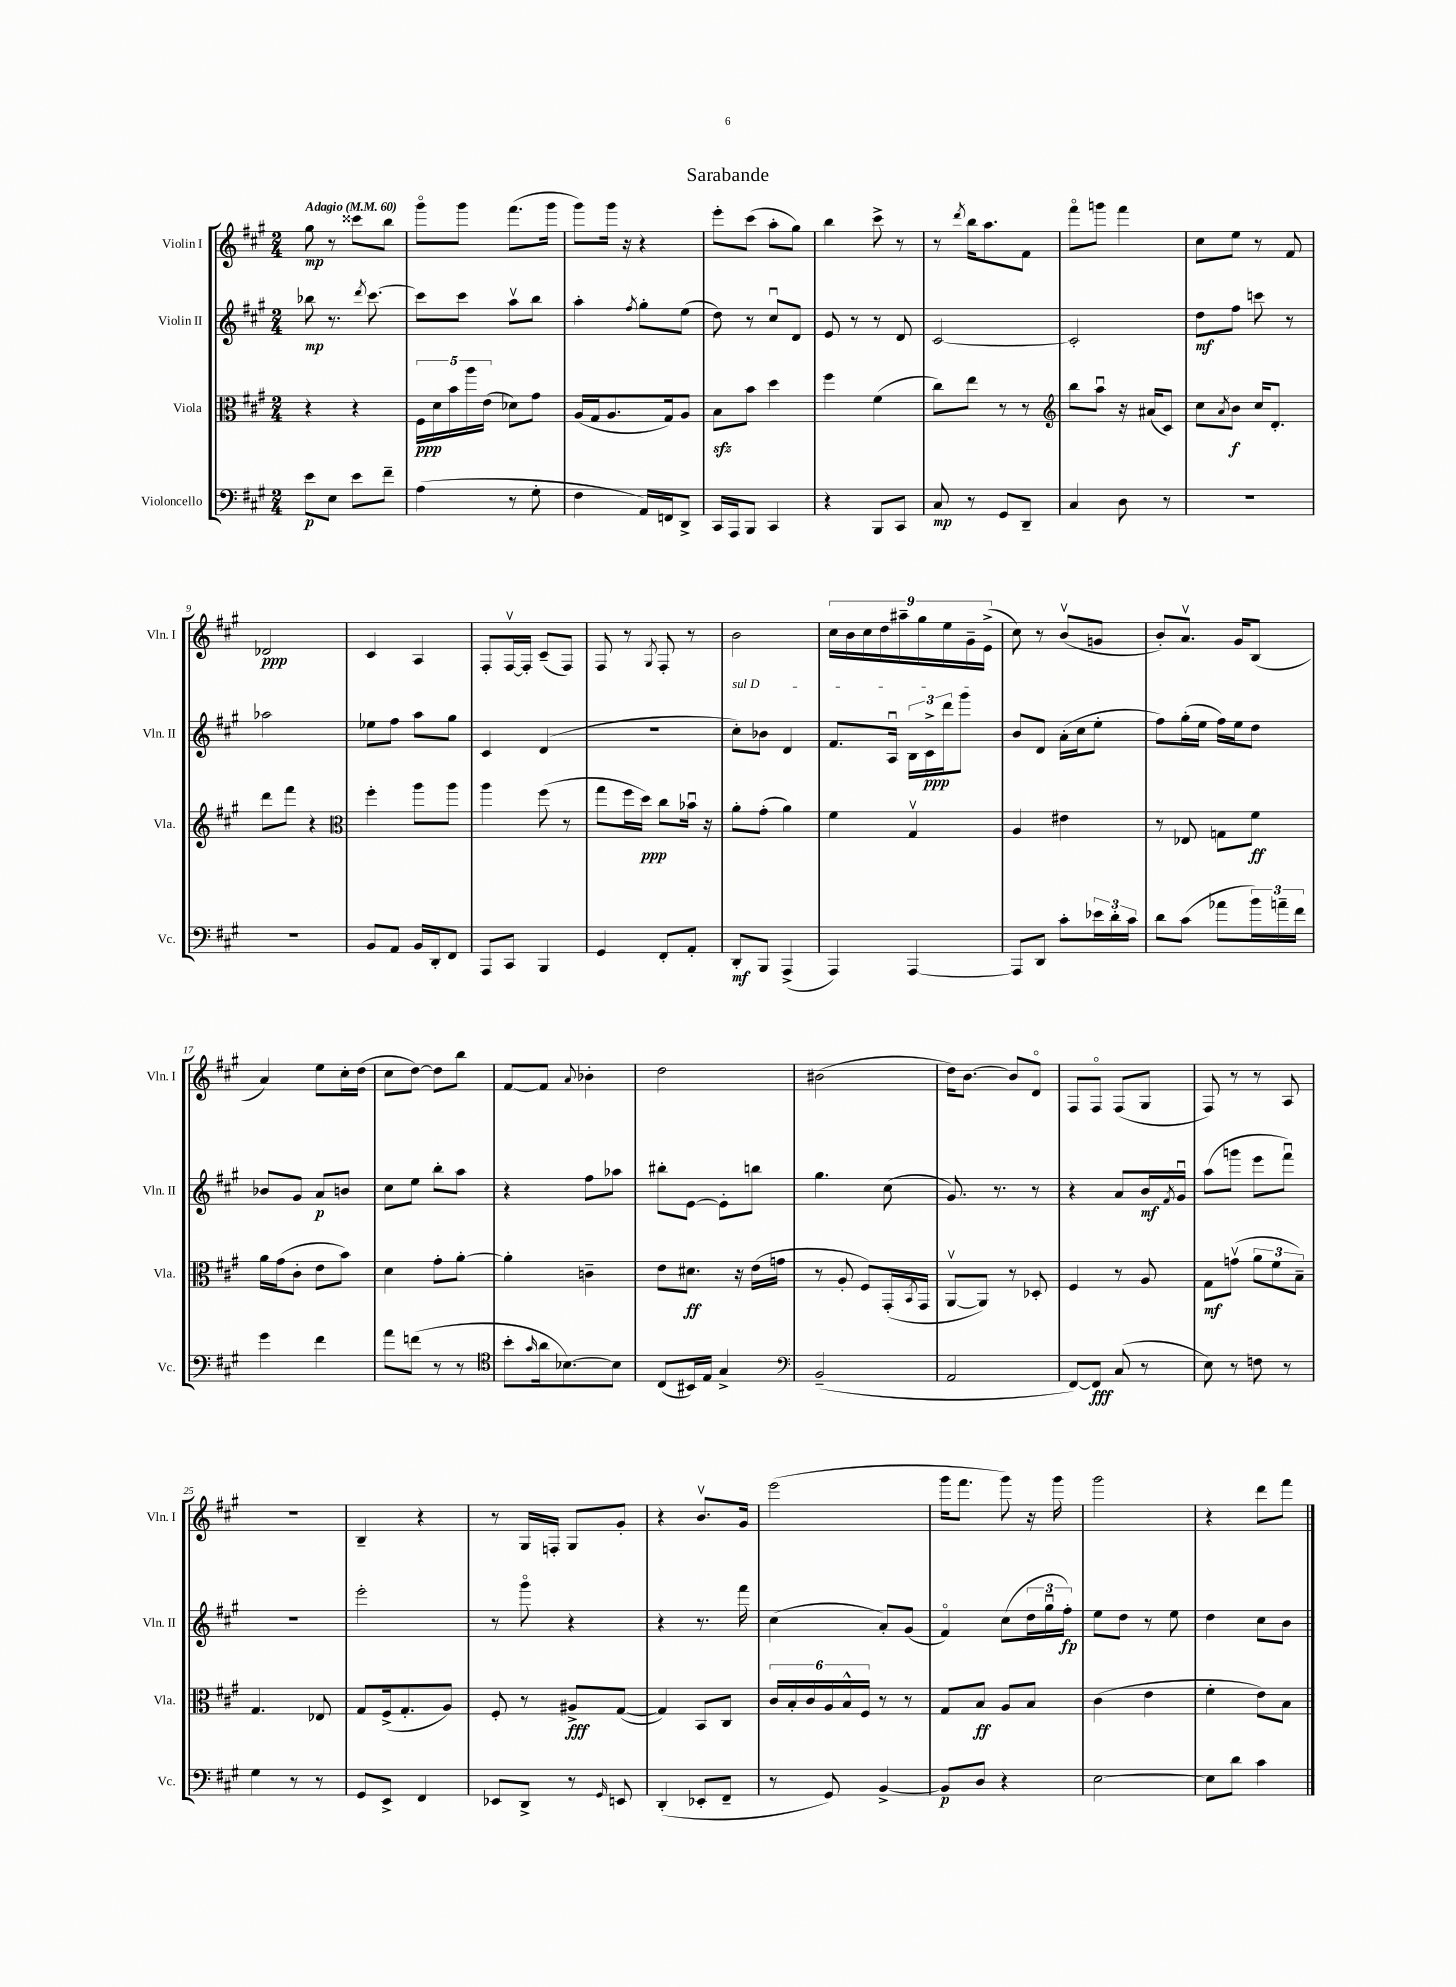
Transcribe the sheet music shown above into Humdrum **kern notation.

**kern	**kern	**kern	**kern
*staff4	*staff3	*staff2	*staff1
*clefF4	*clefC3	*clefG2	*clefG2
*k[f#c#g#]	*k[f#c#g#]	*k[f#c#g#]	*k[f#c#g#]
*M2/4	*M2/4	*M2/4	*M2/4
*MM60	*MM60	*MM60	*MM60
8e	4r	8bb-	8gg#
8E	.	8.r	8r
8e	4r	.	8ccc##
.	.	8qddd	.
.	.	[8.ccc#	.
8f#~	.	.	8bb
=	=	=	=
(4A	20F#	8ccc#]	8ggg#o
.	20d	.	.
.	20b	.	.
.	.	8ccc#	8ggg#
.	20aa	.	.
.	(20e	.	.
8r	8d-)	8aav	(8.fff#
8G#'	8g#	8bb	.
.	.	.	16ggg#
=	=	=	=
4F#	(16A	4aa'	8ggg#)
.	16G#	.	.
.	8.A	.	16ggg#
.	.	.	16r
.	.	8qff#	.
16AA)	.	8gg#'	4r
16FF	16G#)	.	.
8DD^	8A	(8ee	.
=	=	=	=
16CC#	8B	8dd)	8eee'
16AAA	.	.	.
8BBB	8b	8r	(8ccc#
4CC#	4dd	8cc#u	8aa'
.	.	8d	8gg#)
=	=	=	=
4r	4ff#	8e	4bb
.	.	8r	.
8BBB	(4f#	8r	8ccc#^
8CC#	.	8d	8r
=	=	=	=
8C#	8cc#)	[2c#	8r
.	.	.	8qddd
8r	8ee	.	16bb
.	.	.	8.aa
8GG#	8r	.	.
8DD~	8r	.	8f#
=	=	=	=
*	*clefG2	*	*
4C#	8bb	2c#']	8fff#o
.	8aau	.	8ggg
8D	16r	.	4fff#
.	(16a#	.	.
8r	8c#)	.	.
=	=	=	=
2r	8cc#	8dd	8cc#
.	8qa	.	.
.	8b	8ff#	8ee
.	16cc#	8ccc	8r
.	8.d'	.	.
.	.	8r	8f#
=	=	=	=
2r	8ddd	2aa-	2d-
.	8fff#	.	.
.	4r	.	.
=	=	=	=
*	*clefC3	*	*
8BB	4ff#'	8ee-	4c#
8AA	.	8ff#	.
16BB	8aa	8aa	4A
16DD'	.	.	.
8FF#	8aa	8gg#	.
=	=	=	=
8AAA	4aa	4c#	8F#'
8CC#	.	.	[16F#v
.	.	.	16F#']
4BBB	(8ff#	(4d	(8c#~
.	8r	.	8F#)
=	=	=	=
4GG#	8gg#	2r	8F#
.	16ff#	.	8r
.	16dd)	.	.
.	.	.	8qG#
8FF#'	8cc#	.	8F#'
8AA'	16b-u	.	8r
.	16r	.	.
=	=	=	=
8DD'	8a'	8cc#')	2b
8BBB	(8g#'	8b-	.
(4AAA^	4a)	4d	.
=	=	=	=
4AAA)	4f#	8.f#	18cc#
.	.	.	18b
.	.	.	18cc#
.	.	.	18dd
.	.	16Au	.
.	.	.	18aa#~
[4AAA	4G#v	24B	.
.	.	.	18gg#
.	.	24c#^	.
.	.	24ddd	18ee
.	.	8ggg#	.
.	.	.	18g#~
.	.	.	(18e^
=	=	=	=
8AAA]	4A	8b	8cc#)
8DD	.	8d	8r
8c#'	4e#	(16a'	(8bv
.	.	16cc#	.
24e-	.	8ee'	8g
24d'	.	.	.
24c#	.	.	.
=	=	=	=
8d	8r	8ff#)	8b')
(8c#	8E-	(16gg#'	8.av
.	.	16ee	.
8a-	8G	16ff#)	.
.	.	16ee	16g#
24b)	8f#	8dd	(8B
24a~	.	.	.
24f#	.	.	.
=	=	=	=
4g#	16a	8b-	4a)
.	(16g#	.	.
.	8c#'	8g#	.
4f#	8e	8a	8ee
.	8b)	8b	16cc#'
.	.	.	(16dd
=	=	=	=
8a	4d	8cc#	8cc#
(8f	.	8ee	[8dd)
8r	8g#'	8bb'	8dd]
8r	[8a'	8aa	8bb
=	=	=	=
*clefC4	*	*	*
8b'	4a']	4r	[8f#
16qqg#	.	.	.
16a	.	.	8f#]
[8.B-)	.	.	.
.	.	.	8qqa
.	4c~	8ff#	4b-'
8B-]	.	8aa-	.
=	=	=	=
(8C#	8e	8bb#'	2dd
16BB#)	8.d#	[8e	.
16E	.	.	.
4G#^	.	8e']	.
.	16r	.	.
.	(16e	8bb	.
.	16g	.	.
=	=	=	=
*clefF4	*	*	*
(2BB~	8r	4.gg#	(2b#
.	8A'	.	.
.	8F#)	.	.
.	(16GG#'	(8cc#	.
.	8qBB	.	.
.	16GG#	.	.
=	=	=	=
2AA	[8AAv	8.g#)	16dd)
.	.	.	[8.b
.	8AA])	.	.
.	.	8.r	.
.	8r	.	8b]
.	8D-'	8r	8do
=	=	=	=
[8FF#)	4F#	4r	8F#
8FF#]	.	.	8F#o
(8C#	8r	8a	(8F#
8r	8A	16b	8G#
.	.	8qf#	.
.	.	16g#u	.
=	=	=	=
8E)	8G#	(8aa	8F#)
8r	(8gv	8ggg	8r
8F	12a	8eee	8r
.	12f#	.	.
8r	.	8fff#u)	8A
.	12B~)	.	.
=	=	=	=
4G#	4.G#	2r	2r
8r	.	.	.
8r	8E-	.	.
=	=	=	=
8GG#	8G#	2eee'	4B~
8EE^	(16F#^	.	.
.	8.G#'	.	.
4FF#	.	.	4r
.	8A)	.	.
=	=	=	=
8EE-	8F#'	8r	8r
8DD^	8r	8ggg#o	16G#
.	.	.	16F'
8r	8A#^	4r	8G#
16qqGG#	.	.	.
8EE	([8G#	.	8g#'
=	=	=	=
(4DD'	4G#])	4r	4r
8EE-'	8BB	8.r	8.bv
8FF#~	8C#	.	.
.	.	16fff#	16g#
=	=	=	=
8r	24c#	(4cc#	(2eee
.	24B'	.	.
.	24c#	.	.
8GG#)	24A	.	.
.	24B^^	.	.
.	24F#	.	.
[4BB^	8r	8a')	.
.	8r	(8g#	.
=	=	=	=
8BB]	8G#	4f#o)	16ggg#
.	.	.	8.fff#
8D	8B	.	.
4r	8A	(8cc#	8ggg#)
.	8B	24dd	16r
.	.	24gg#u	.
.	.	.	16ggg#
.	.	24ff#')	.
=	=	=	=
[2E	(4c#	8ee	2ggg#
.	.	8dd	.
.	4e	8r	.
.	.	8ee	.
=	=	=	=
8E]	4f#'	4dd	4r
8d	.	.	.
4c#	8e)	8cc#	8ddd
.	8B	8b	8fff#
==	==	==	==
*-	*-	*-	*-
